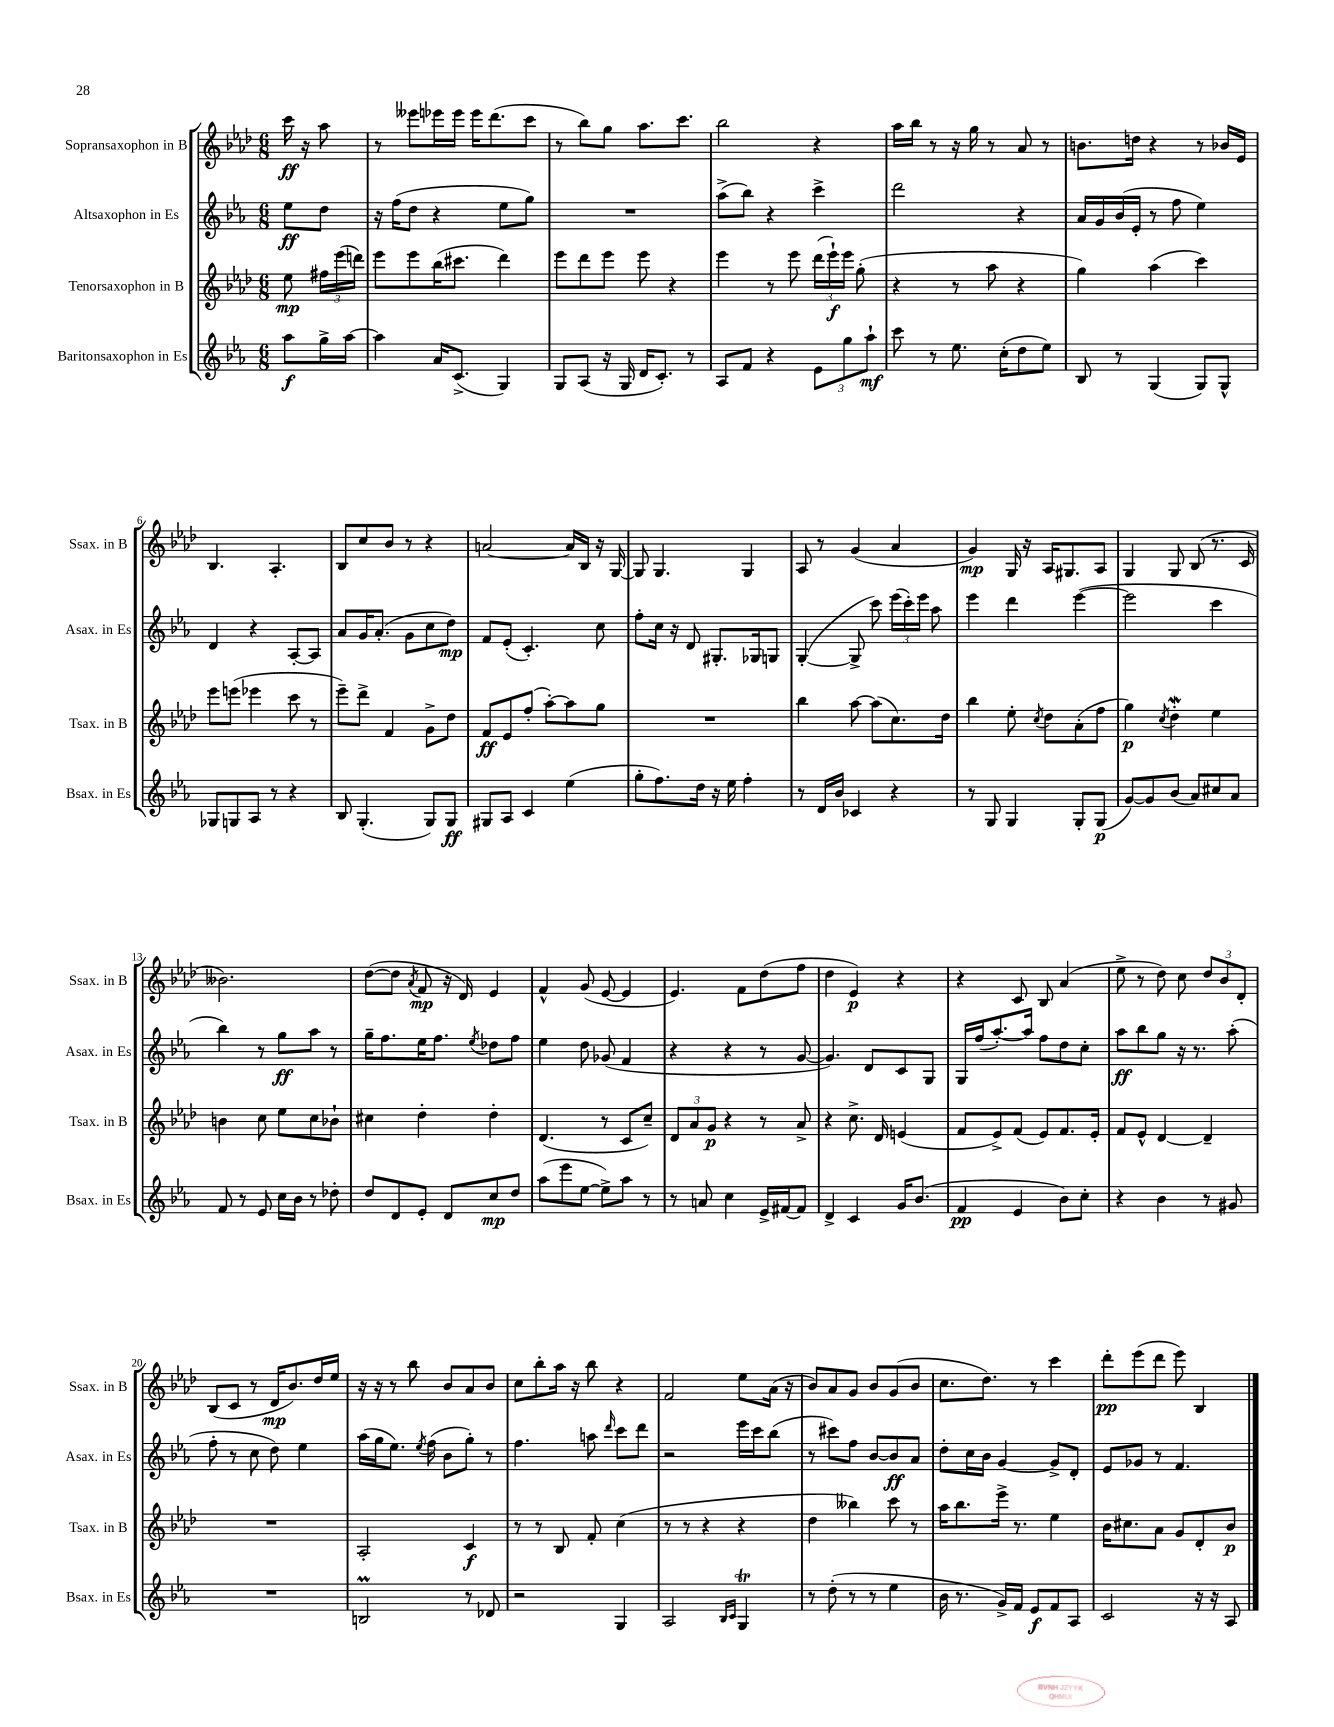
<<
\new StaffGroup <<
\new Staff = "s0" \with { instrumentName = "Sopransaxophon in B" shortInstrumentName = "Ssax. in B" } {
    \clef treble \key aes \major \numericTimeSignature \time 6/8 \partial 4
    \autoBeamOff c'''16\ff r16 aes''8 |
    r8 eeses'''8[ ees'''16 ees'''16] ees'''16[ des'''8.( c'''8] |
    r8 bes''8[) g''8] aes''8.[ c'''8.] |
    bes''2 r4 |
    aes''16[ bes''16] r8 r16 g''16 r8 aes'8 r8 |
    b'8.[ d''16] r4 r8 bes'16[ ees'16] |
    bes4. aes4.-. |
    bes8[ c''8 bes'8] r8 r4 |
    a'2~ a'16[ bes16] r16 g16~ |
    g8 g4. g4 |
    aes8 r8 g'4( aes'4 |
    g'4\mp) g16 r16 aes16[ gis8. aes8] |
    g4 g8 bes8( r8. c'16 |
    beses'2.) |
    des''8[~( des''8] \acciaccatura { aes'8 } f'8\mp r16 des'16) ees'4 |
    f'4-^ g'8( ees'8~ ees'4 |
    ees'4.) f'8[ des''8( f''8] |
    des''4 ees'4\p) r4 |
    r4 c'8 bes8 aes'4( |
    ees''8-> r8 des''8) c''8 \tuplet 3/2 { des''8[ bes'8 des'8]-. } |
    bes8[( c'8] r8 des'16[\mp bes'8.) des''16 ees''16] |
    r16 r16 r8 bes''8 bes'8[ aes'8 bes'8] |
    c''8[ bes''8-. aes''16] r16 bes''8 r4 |
    f'2 ees''8[ aes'16]( r16 |
    bes'8[) aes'8 g'8] bes'8[ g'8( bes'8] |
    c''8.[ des''8.]) r8 c'''4 |
    des'''8[-.\pp ees'''8( des'''8] ees'''8) bes4 \bar "|." |
}
\new Staff = "s1" \with { instrumentName = "Altsaxophon in Es" shortInstrumentName = "Asax. in Es" } {
    \clef treble \key ees \major \numericTimeSignature \time 6/8 \partial 4
    \autoBeamOff ees''8[\ff d''8] |
    r16 f''16[( d''8] r4 ees''8[ g''8]) |
    R2. |
    aes''8[->( bes''8]) r4 c'''4-> |
    d'''2 r4 |
    aes'16[ g'16 bes'16( ees'16]-. r8 f''8 ees''4) |
    d'4 r4 aes8[~-. aes8] |
    aes'8[ g'16 aes'8.]-.( g'8[ c''8 d''8]\mp) |
    f'8[ ees'8]-.( c'4.-.) c''8 |
    f''8[-. c''16] r16 d'8 gis8.[-. ges16 g8] |
    g4~-.( g8-> c'''8) \tuplet 3/2 { ees'''16[( c'''16-.) ees'''16] } aes''8 |
    ees'''4 d'''4 ees'''4~( |
    ees'''2 c'''4 |
    bes''4) r8 g''8[\ff aes''8] r8 |
    g''16[-- f''8. ees''16 f''8.] \acciaccatura { ees''8 } des''8[ f''8] |
    ees''4 d''8 ges'8( f'4 |
    r4 r4 r8 g'8~ |
    g'4.) d'8[ c'8 g8] |
    g16[ f''16( aes''8.~-.) aes''16] f''8[ d''8 c''8]-. |
    aes''8[\ff bes''8 g''8] r16 r8. aes''8-.( |
    f''8-. r8 c''8 d''8) ees''4 |
    aes''16[( g''16 ees''8.]) \acciaccatura { ees''8 } f''16( bes'8[ g''8]-.) r8 |
    f''4. a''8 \grace { d'''16 } c'''8[ d'''8] |
    r2 ees'''16[ c'''16 bes''8]( |
    r8 cis'''8[) f''8] bes'8[~ bes'8\ff aes'8] |
    d''8[-. c''16 bes'16] g'4~ g'8[-> d'8]-. |
    ees'8[ ges'8] r8 f'4. \bar "|." |
}
\new Staff = "s2" \with { instrumentName = "Tenorsaxophon in B" shortInstrumentName = "Tsax. in B" } {
    \clef treble \key aes \major \numericTimeSignature \time 6/8 \partial 4
    \autoBeamOff ees''8\mp \tuplet 3/2 { fis''16[ ees'''16( d'''16]) } |
    ees'''8[ ees'''8 bes''16( cis'''8.] des'''4) |
    ees'''8[ des'''8 ees'''8] ees'''8 r4 |
    ees'''4 r8 ees'''8 \tuplet 3/2 { des'''16[( ees'''16-!\f) ees'''16] } g''8-.( |
    r4 r8 aes''8 r4 |
    g''4) aes''4( c'''4) |
    ees'''8[ e'''8]( ees'''4 c'''8 r8 |
    ees'''8[--) des'''8]-> f'4 g'8[-> des''8] |
    f'8[\ff ees'8 f''8]-.( aes''8[~-.) aes''8 g''8] |
    R2. |
    bes''4 aes''8~ aes''8[( c''8.) des''16] |
    bes''4 ees''8-. \acciaccatura { c''8 } des''8[ aes'8-.( f''8] |
    g''4\p) \acciaccatura { c''8 } des''4-.\mordent ees''4 |
    b'4 c''8 ees''8[ c''8 bes'8]-! |
    cis''4 des''4-. des''4-. |
    des'4.( r8 c'8[ c''8]--) |
    \tuplet 3/2 { des'8[ aes'8 g'8]\p } r4 r8 aes'8-> |
    r4 c''8.-> des'16 e'4( |
    f'8[ ees'8->) f'8]( ees'8[) f'8. ees'16]-. |
    f'8[ ees'8]-^ des'4~ des'4-- |
    R2. |
    aes2-. c'4\f |
    r8 r8 bes8 f'8-. c''4( |
    r8 r8 r4 r4 |
    des''4 beses''4) c'''8 r8 |
    aes''16[ bes''8. ees'''16]-> r8. ees''4 |
    bes'16[ cis''8. aes'8] g'8[ des'8-. bes'8]\p \bar "|." |
}
\new Staff = "s3" \with { instrumentName = "Baritonsaxophon in Es" shortInstrumentName = "Bsax. in Es" } {
    \clef treble \key ees \major \numericTimeSignature \time 6/8 \partial 4
    \autoBeamOff aes''8[\f g''16-> aes''16]~ |
    aes''4 aes'16[ c'8.]->( g4) |
    g8[ aes8]( r16 g16 d'16[ c'8.]-.) r8 |
    aes8[ f'8] r4 \tuplet 3/2 { ees'8[ g''8 aes''8]-!\mf } |
    c'''8 r8 ees''8. c''16[-.( d''8 ees''8]) |
    bes8 r8 g4( g8[) g8]-^ |
    ges8[ g8 aes8] r8 r4 |
    bes8 g4.-.( g8[) g8]\ff |
    gis8[ aes8] c'4 ees''4( |
    g''8[-. f''8.) d''16] r16 ees''16 f''4-. |
    r8 d'16[ bes'16] ces'4 r4 |
    r8 g8 g4 g8[-. g8]\p( |
    g'8[~) g'8 bes'8]( aes'8[) cis''8 aes'8] |
    f'8 r8 ees'8 c''16[ bes'16] r8 des''8-. |
    d''8[ d'8 ees'8]-. d'8[ c''8\mp d''8] |
    aes''8[( ees'''8 ees''8]~ ees''8[->) aes''8] r8 |
    r8 a'8 c''4 ees'16[-> fis'16~ fis'8] |
    d'4-> c'4 g'16[ bes'8.]( |
    f'4\pp ees'4 bes'8[) c''8]-. |
    r4 bes'4 r8 gis'8 |
    R2. |
    b2\prall r8 des'8 |
    r2 g4 |
    aes2 \grace { bes16[ c'16] } g4\trill |
    r8 d''8-.( r8 r8 ees''4 |
    bes'16 r8. g'16[->) f'16] ees'8[\f f'8 aes8] |
    c'2 r16 r16 aes8 \bar "|." |
}
>>
>>
